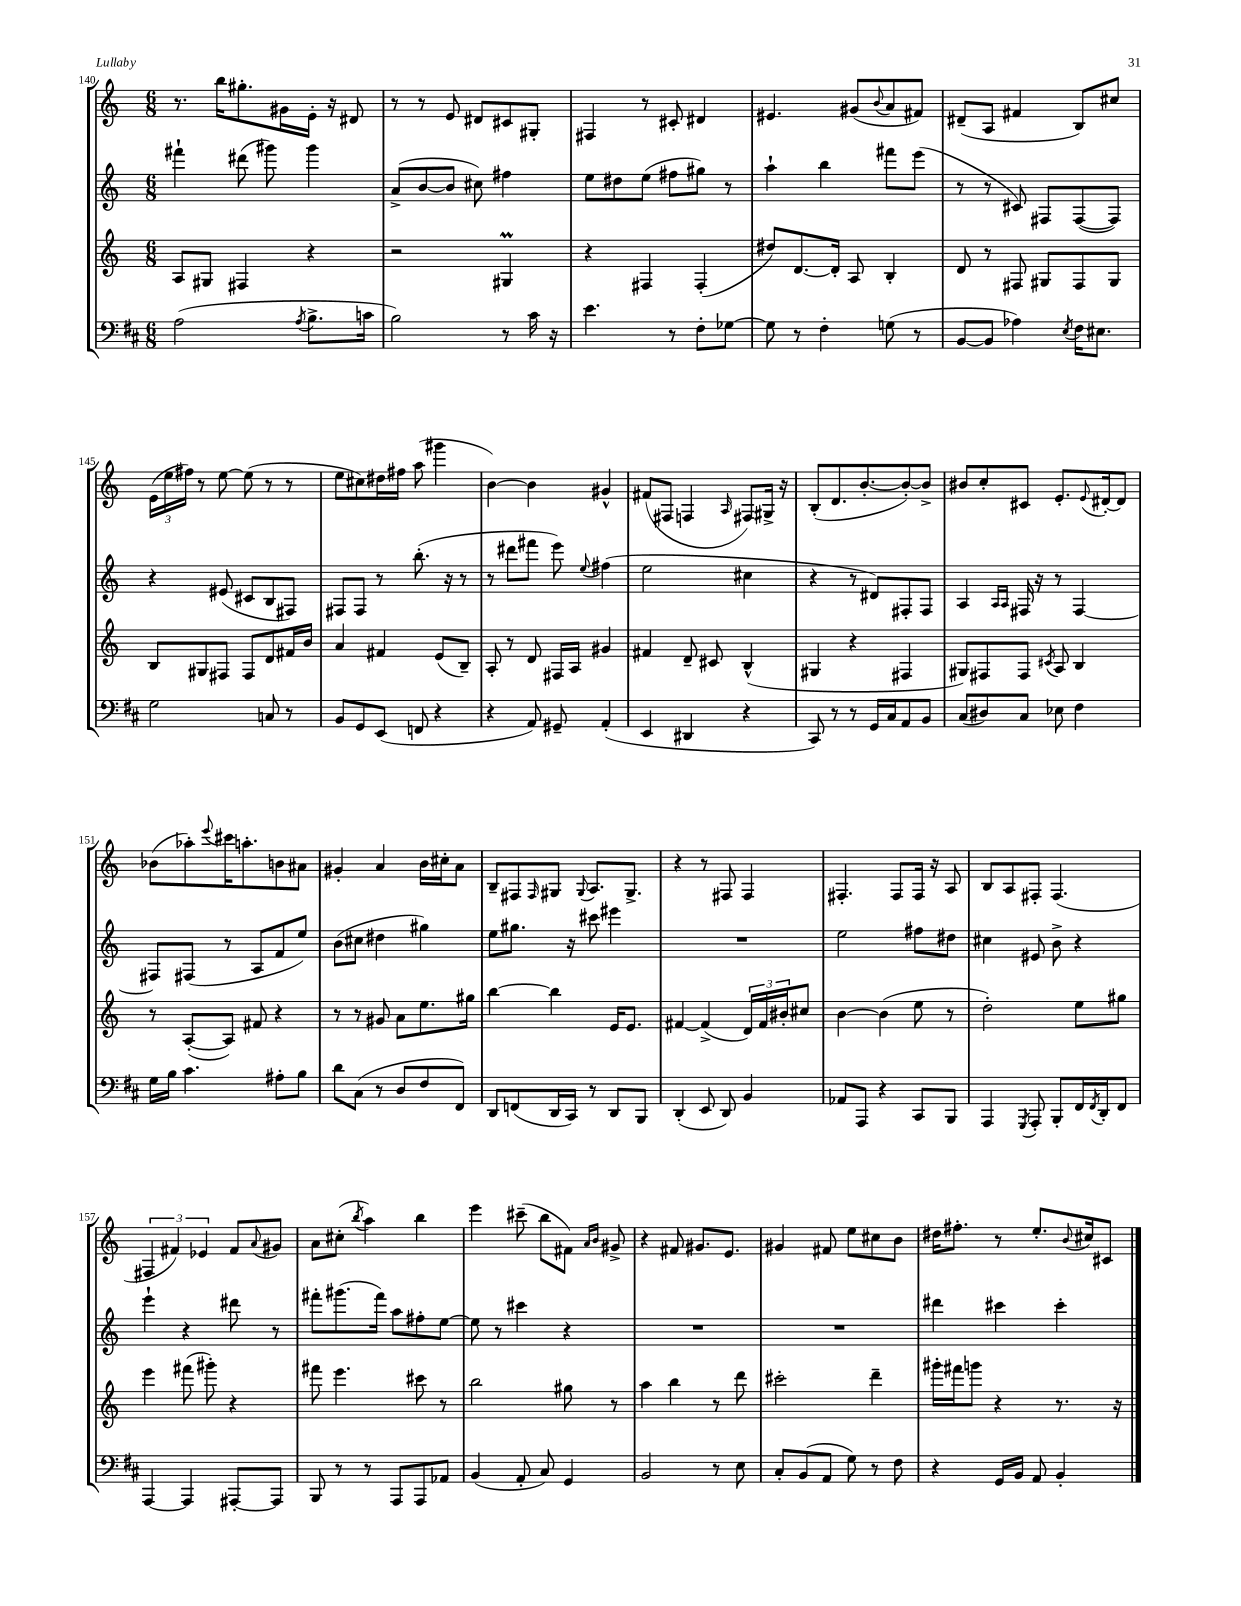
<<
\new StaffGroup <<
\new Staff = "s0" {
    \clef treble \key c \major \numericTimeSignature \time 6/8
    r8. b''16 gis''8.-. gis'16 e'16-. r16 dis'8 |
    r8 r8 e'8 dis'8 cis'8 gis8-. |
    fis4 r8 cis'8-. dis'4 |
    eis'4. gis'8( \appoggiatura { b'8 } a'8 fis'8) |
    dis'8--( a8 fis'4 b8) cis''8 |
    \tuplet 3/2 { e'16( e''16 fis''16) } r8 e''8~ e''8( r8 r8 |
    e''8 cis''8) dis''16 fis''16 a''8( gis'''4 |
    b'4~) b'4 gis'4-^ |
    fis'8( fis8 f4 \grace { a16 } fis8) gis16-> r16 |
    b8-.( d'8. b'8.~-. b'8~-.) b'8-> |
    bis'8 c''8-. cis'8 e'8.-. \appoggiatura { e'8 } dis'16~-. dis'8 |
    bes'8( aes''8-.) \appoggiatura { e'''8 } cis'''16 a''8.-. b'8 ais'8 |
    gis'4-. a'4 b'16 cis''16-. a'8 |
    b8-- fis8 \grace { fis16 } gis8 \appoggiatura { gis8 } a8. gis8.-> |
    r4 r8 fis8 fis4 |
    fis4.-. fis8 fis16 r16 a8 |
    b8 a8 fis8-. fis4.( |
    \tuplet 3/2 { fis4 fis'4) ees'4 } fis'8 \appoggiatura { a'8 } gis'8 |
    a'8 cis''8-.( \acciaccatura { b''8 } a''4) b''4 |
    e'''4 cis'''8--( b''8 fis'8) \grace { a'16 b'16 } gis'8-> |
    r4 fis'8 gis'8. e'8. |
    gis'4 fis'8 e''8 cis''8 b'8 |
    dis''16 fis''8.-. r8 e''8.-. \appoggiatura { b'8 } cis''16 cis'8 \bar "|." |
}
\new Staff = "s1" {
    \clef treble \key c \major \numericTimeSignature \time 6/8
    fis'''4-! dis'''8( gis'''8) gis'''4 |
    a'8->( b'8~ b'8 cis''8) fis''4 |
    e''8 dis''8 e''8( fis''8 gis''8) r8 |
    a''4-! b''4 fis'''8 e'''8( |
    r8 r8 cis'8) fis8 fis8~( fis8) |
    r4 eis'8( cis'8 b8 fis8) |
    fis8 fis8 r8 b''8.-.( r16 r8 |
    r8 dis'''8 fis'''8 e'''8) \appoggiatura { e''8 } fis''4( |
    e''2 cis''4 |
    r4 r8 dis'8) fis8-. fis8 |
    a4 \grace { a16 a16 } fis16 r16 r8 fis4~ |
    fis8 fis8( r8 a8 f'8 e''8) |
    b'8( cis''8 dis''4 gis''4) |
    e''8 gis''8. r16 cis'''8 eis'''4 |
    R2. |
    e''2 fis''8 dis''8 |
    cis''4 eis'8 b'8-> r4 |
    e'''4-! r4 dis'''8 r8 |
    fis'''8-. gis'''8.( fis'''16) a''8 fis''8-. e''8~ |
    e''8 r8 cis'''4 r4 |
    R2. |
    R2. |
    dis'''4 cis'''4 cis'''4-. \bar "|." |
}
\new Staff = "s2" {
    \clef treble \key c \major \numericTimeSignature \time 6/8
    a8 gis8 fis4 r4 |
    r2 gis4\prall |
    r4 fis4 fis4-.( |
    dis''8) d'8.~ d'16-. a8 b4-. |
    d'8 r8 fis8 gis8 fis8 gis8 |
    b8 gis8 fis8 fis8 d'8 fis'16 b'16 |
    a'4 fis'4 e'8( b8--) |
    a8-. r8 d'8 fis16 a16 gis'4 |
    fis'4 d'8-- cis'8 b4-^( |
    gis4 r4 fis4 |
    gis8) fis8 fis8 \acciaccatura { cis'8 } a8 b4 |
    r8 a8~-.( a8) fis'8 r4 |
    r8 r8 gis'8 a'8 e''8. gis''16 |
    b''4~ b''4 e'16 e'8. |
    fis'4~ fis'4->( \tuplet 3/2 { d'16) fis'16 bis'16-. } cis''8 |
    b'4~ b'4( e''8 r8 |
    d''2-.) e''8 gis''8 |
    e'''4 fis'''8( gis'''8-.) r4 |
    fis'''8 e'''4. cis'''8 r8 |
    b''2 gis''8 r8 |
    a''4 b''4 r8 d'''8 |
    cis'''2-. d'''4-- |
    gis'''16-. fis'''16 g'''8 r4 r8. r16 \bar "|." |
}
\new Staff = "s3" {
    \clef bass \key d \major \numericTimeSignature \time 6/8
    a2( \acciaccatura { a8 } b8.-> c'16 |
    b2) r8 cis'16 r16 |
    e'4. r8 fis8-. ges8~ |
    ges8 r8 fis4-. g8( r8 |
    b,8~ b,8 aes4) \acciaccatura { e8 } fis16 eis8. |
    g2 c8 r8 |
    b,8 g,8 e,8( f,8 r4 |
    r4 a,8) gis,8-- a,4-.( |
    e,4 dis,4 r4 |
    cis,8) r8 r8 g,16 cis16 a,8 b,8 |
    cis8( dis8) cis8 ees8 fis4 |
    g16 b16 cis'4. ais8-. b8 |
    d'8 cis8( r8 d8 fis8 fis,8) |
    d,8 f,8( d,16 cis,16) r8 d,8 b,,8 |
    d,4-.( e,8 d,8) b,4 |
    aes,8 a,,8 r4 cis,8 b,,8 |
    a,,4 \acciaccatura { g,,8 } a,,8-. b,,8-. fis,16 \acciaccatura { fis,8 } d,16-. fis,8 |
    a,,4~ a,,4 ais,,8~-. ais,,8 |
    b,,8 r8 r8 a,,8 a,,8 aes,8 |
    b,4( a,8-. cis8) g,4 |
    b,2 r8 e8 |
    cis8-. b,8( a,8 g8) r8 fis8 |
    r4 g,16 b,16 a,8 b,4-. \bar "|." |
}
>>
>>
\layout { \context { \Score currentBarNumber = #140 } }
